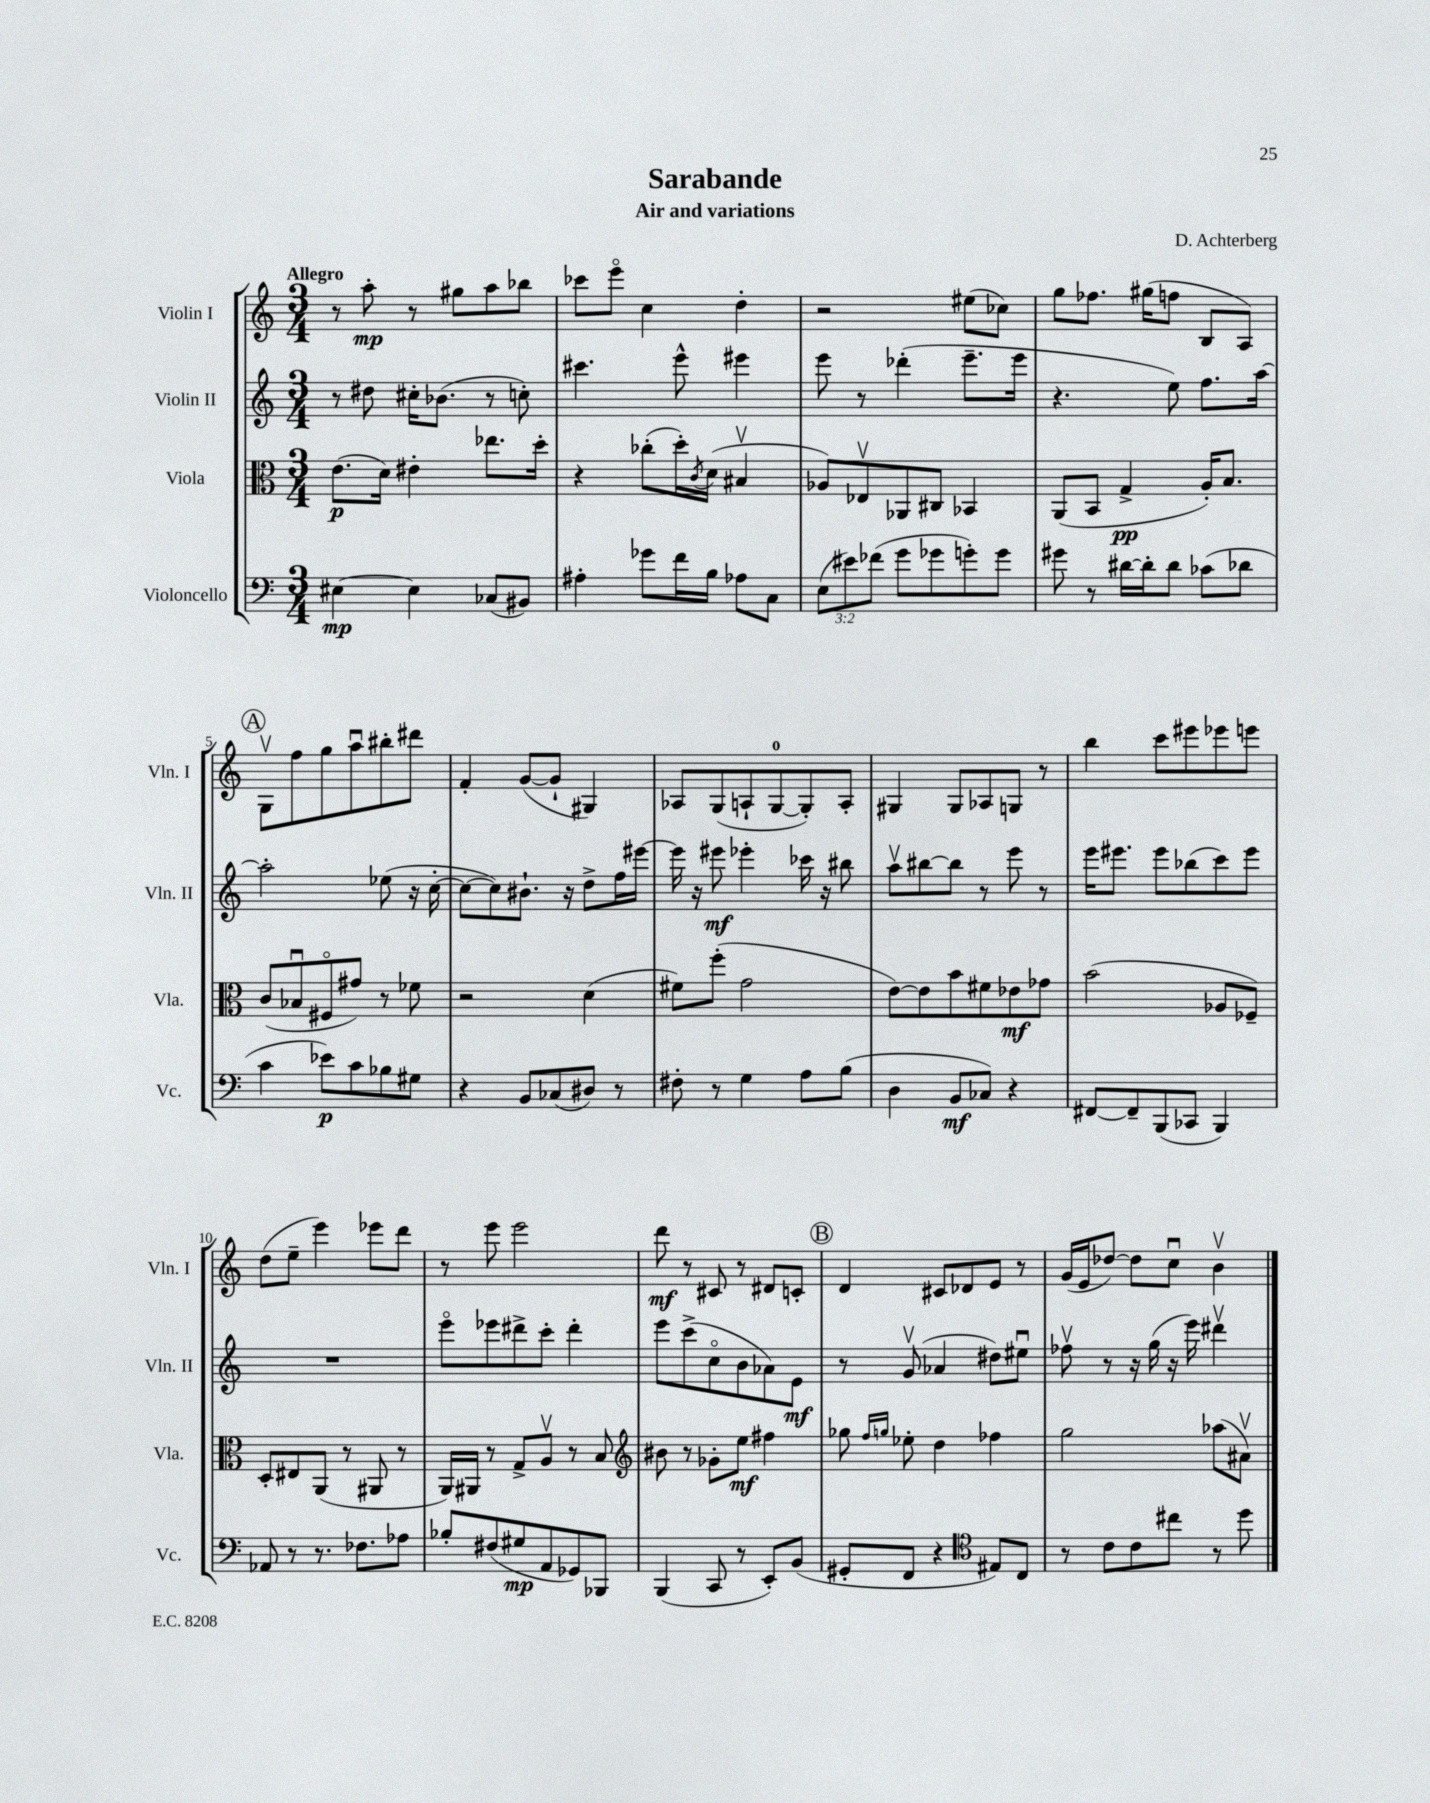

**kern	**kern	**kern	**kern
*staff4	*staff3	*staff2	*staff1
*clefF4	*clefC3	*clefG2	*clefG2
*k[]	*k[]	*k[]	*k[]
*M3/4	*M3/4	*M3/4	*M3/4
[4E#	(8.e	8r	8r
.	.	8dd#	8aa'
.	16d)	.	.
4E#]	4e#'	16cc#'	8r
.	.	(8.b-	.
.	.	.	8gg#
(8C-	8.ee-	8r	8aa
8BB#)	.	8cc')	8bb-
.	16dd'	.	.
=	=	=	=
4A#'	4r	4.ccc#	8ccc-
.	.	.	8eeeo
8g-	(8cc-'	.	4cc
16f	16dd')	8eee^^	.
.	8qc	.	.
16B	(16d	.	.
8A-	4B#v	4eee#	4dd'
8C	.	.	.
=	=	=	=
(12E	8A-)	8eee	2r
12e#)	.	.	.
.	8E-v	8r	.
(12f-	.	.	.
8g	8AA-	(4ddd-'	.
8g-	8C#	.	.
8g')	4BB-	8.eee~	(8ee#
8g	.	.	8cc-)
.	.	16eee	.
=	=	=	=
8g#	(8AA	4.r	8gg
8r	8BB	.	8.ff-
[16d#	4G^	.	.
16d#']	.	.	(16gg#
8d#	.	8ee)	8ff
(8c-	16A')	8.ff	8B
.	8.B	.	.
8d-	.	.	8A)
.	.	[16aa	.
=	=	=	=
4c	(8c	2aa']	8Gv
.	8B-u	.	8ff
8e-)	8F#o	.	8gg
8c	8g#)	.	8aau
8B-	8r	(8ee-	8bb#'
8G#	8f-	16r	8ddd#
.	.	[16cc'	.
=	=	=	=
4r	2r	8cc_	4f'
.	.	8cc])	.
8BB	.	8.b#`	([8g
(8C-	.	.	8g`]
.	.	16r	.
8D#)	(4d	8dd^	4G#)
8r	.	16ff	.
.	.	[16eee#	.
=	=	=	=
8F#'	8f#)	16eee#]	8A-
.	.	16r	.
8r	(8ff'	8eee#	(8G
4G	2g	4eee-'	8A`
.	.	.	[8G
8A	.	16ccc-	8G'])
.	.	16r	.
(8B	.	8bb#	8A'
=	=	=	=
4D	[8e)	8aav	4G#
.	8e]	[8bb#	.
8BB	8b	8bb#]	8G#
8C-)	8f#	8r	8A-
4r	8e-	8eee	8G
.	8g-	8r	8r
=	=	=	=
[8FF#	(2b	16eee	4bb
.	.	8.eee#	.
8FF#~]	.	.	.
(8BBB	.	8eee#	8ccc
8CC-	.	(8bb-	8eee#
4BBB)	8A-	8ccc)	8eee-
.	8F-~)	8eee#	8eee
=	=	=	=
8AA-	8D'	2.r	(8dd
8r	8E#	.	8ee~
8.r	(8AA	.	4eee)
.	8r	.	.
8.F-	.	.	.
.	8AA#	.	8eee-
8A-	8r	.	8ddd
=	=	=	=
8B-'	16AA)	8eeeo	8r
.	16AA#	.	.
(8F#	8r	8eee-	8eee
8G#	8G^	8ddd#^	2eee
8AA	8Av	8ccc'	.
8GG-)	8r	4ddd#'	.
8BBB-	8B	.	.
=	=	=	=
*	*clefG2	*	*
(4BBB	8b#	8eee	8ddd
.	8r	(8ccc^	8r
8CC	8g-'	8cco	8c#
8r	8ee	8b	8r
8EE')	4ff#	8a-)	8d#
(8BB	.	8e	8c'
=	=	=	=
8GG#'	8gg-	8r	4d
.	16qqff	.	.
.	16qqgg	.	.
8FF	8ee-'	(8gv	.
4r	4dd	4a-	8c#
.	.	.	8d-
*clefC4	*	*	*
8E#)	4ff-	8dd#)	8e
8C	.	8ee#u	8r
=	=	=	=
8r	2gg	8ff-v	(16g
.	.	.	16e
8c	.	8r	[8dd-)
8c	.	16r	8dd-]
.	.	(16gg	.
8cc#	.	16r	8ccu
.	.	16eee)	.
8r	(8aa-	4ddd#v	4bv
8dd	8a#v)	.	.
==	==	==	==
*-	*-	*-	*-
